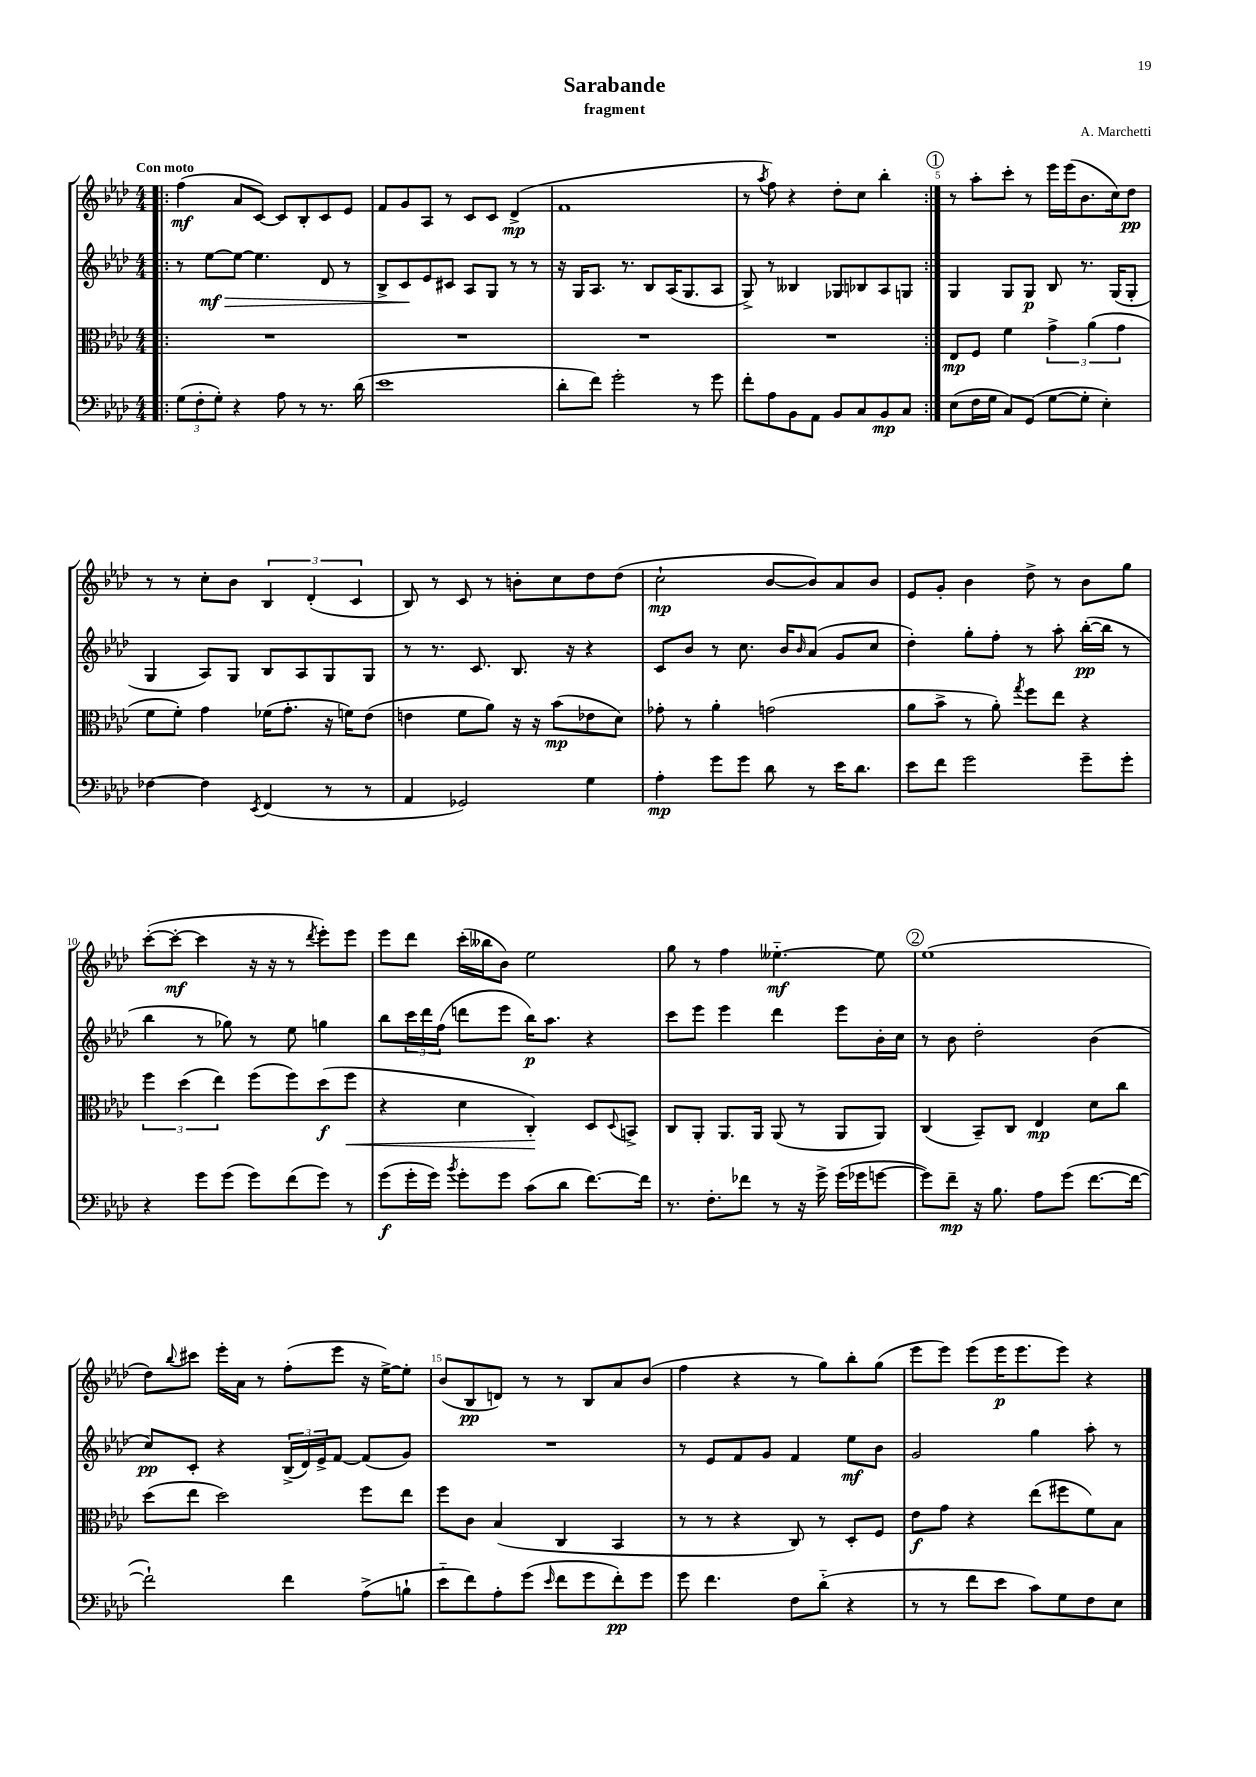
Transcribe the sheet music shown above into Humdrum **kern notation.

**kern	**dynam	**kern	**dynam	**kern	**dynam	**kern	**dynam
*part4	*part4	*part3	*part3	*part2	*part2	*part1	*part1
*staff4	*staff4	*staff3	*staff3	*staff2	*staff2	*staff1	*staff1
*clefF4	*	*clefC3	*	*clefG2	*	*clefG2	*
*k[b-e-a-d-]	*	*k[b-e-a-d-]	*	*k[b-e-a-d-]	*	*k[b-e-a-d-]	*
*M4/4	*	*M4/4	*	*M4/4	*	*M4/4	*
=1!|:	=1!|:	=1!|:	=1!|:	=1!|:	=1!|:	=1!|:	=1!|:
!	!	!	!	!	!	!LO:TX:a:B:t=Con moto	!
(12G\L	.	1r	.	8r	.	(4ff\	mf
12F'\	.	.	.	.	.	.	.
!	!	!	!	!	!LO:HP:b	!	!
.	.	.	.	[8ee-\L	> mf	.	.
12G'\J)	.	.	.	.	.	.	.
4r	.	.	.	8ee-\J_	.	8a-/L	.
.	.	.	.	4.ee-\]	.	[8c/J)	.
8A-\	.	.	.	.	.	8c/L]	.
8r	.	.	.	.	.	8B-'/	.
8.r	.	.	.	8d-/	.	8c/	.
.	.	.	.	8r	.	8e-/J	.
(16d-\	.	.	.	.	.	.	.
=2	=2	=2	=2	=2	=2	=2	=2
1e-	.	1r	.	8B-^/L	.	8f/L	.
.	.	.	.	8c/	.	8g/	.
.	.	.	.	8e-/	]	8A-/J	.
.	.	.	.	8c#X/J	.	8r	.
.	.	.	.	8A-/L	.	8c/L	.
.	.	.	.	8G/J	.	8c/J	.
.	.	.	.	8r	.	(4d-^/	mp
.	.	.	.	8r	.	.	.
=3	=3	=3	=3	=3	=3	=3	=3
8d-'\L	.	1r	.	16r	.	1f	.
.	.	.	.	16G/KL	.	.	.
8f\J)	.	.	.	8.A-/J	.	.	.
2g'\	.	.	.	.	.	.	.
.	.	.	.	8.r	.	.	.
.	.	.	.	8B-/L	.	.	.
.	.	.	.	(16A-/K	.	.	.
.	.	.	.	8.G/	.	.	.
8r	.	.	.	.	.	.	.
8g\	.	.	.	8A-/J	.	.	.
=4	=4	=4	=4	=4	=4	=4	=4
8f'\L	.	1r	.	8G^/)	.	8r	.
.	.	.	.	.	.	8qaa-/	.
8A-\	.	.	.	8r	.	8ff\)	.
8BB-\	.	.	.	4B--X/	.	4r	.
8AA-\J	.	.	.	.	.	.	.
8BB-/L	.	.	.	8G-X/L	.	8dd-'\L	.
8C/	.	.	.	8B-X/	.	8cc\J	.
8BB-/	mp	.	.	8A-/	.	4bb-'\	.
8C/J	.	.	.	8Gn/J	.	.	.
!!LO:REH:place=s1:t=1
=5:|!	=5:|!	=5:|!	=5:|!	=5:|!	=5:|!	=5:|!	=5:|!
(8E-\L	.	8E-/L	mp	4G/	.	8r	.
16F\L	.	8F/J	.	.	.	8aa-'\L	.
16G\JJ	.	.	.	.	.	.	.
8C/L)	.	4f\	.	8G/L	.	8ccc'\J	.
(8GG/J	.	.	.	8G/J	p	8r	.
[8G\L	.	6g^\	.	8B-/	.	16eee-\LL	.
.	.	.	.	.	.	(16eee-\J	.
8G'\J]	.	.	.	8.r	.	8.b-\	.
.	.	(6a-\	.	.	.	.	.
4E-'\)	.	.	.	.	.	.	.
.	.	.	.	(16G/KL	.	16cc\k)	.
.	.	6g\	.	.	.	.	.
.	.	.	.	8G'/J	.	8dd-\J	pp
!!LO:LB:g=z
=6	=6	=6	=6	=6	=6	=6	=6
[4F-X\	.	8f\L	.	4G/	.	8r	.
.	.	8f'\J)	.	.	.	8r	.
4F-\]	.	4g\	.	8A-/L)	.	8cc'\L	.
.	.	.	.	8G/J	.	8b-\J	.
8qEE-/	.	.	.	.	.	.	.
(4FF/	.	(16f-X\KL	.	8B-/L	.	6B-/	.
.	.	8.g'\J	.	.	.	.	.
.	.	.	.	8A-/	.	.	.
.	.	.	.	.	.	(6d-'/	.
8r	.	16r	.	8G/	.	.	.
.	.	16fn\KL)	.	.	.	.	.
.	.	.	.	.	.	6c/	.
8r	.	(8e-\J	.	8G/J	.	.	.
=7	=7	=7	=7	=7	=7	=7	=7
4AA-/	.	4en\	.	8r	.	8B-/)	.
.	.	.	.	8.r	.	8r	.
2GG-X/)	.	8f\L	.	.	.	8c/	.
.	.	.	.	8.c/	.	.	.
.	.	8a-\J)	.	.	.	8r	.
.	.	16r	.	8.B-/	.	8bn'\L	.
.	.	16r	.	.	.	.	.
.	.	(8b-\L	mp	.	.	8cc\	.
.	.	.	.	16r	.	.	.
4G\	.	8e-X\	.	4r	.	8dd-\	.
.	.	8d-\J)	.	.	.	(8dd-\J	.
=8	=8	=8	=8	=8	=8	=8	=8
4A-'\	mp	8g-X'\	.	8c/L	.	2cc`\	mp
.	.	8r	.	8b-/J	.	.	.
8g\L	.	4a-'\	.	8r	.	.	.
8g\J	.	.	.	8.cc\	.	.	.
8d-\	.	(2gn\	.	.	.	[8b-/L	.
.	.	.	.	16b-/KL	.	.	.
.	.	.	.	16qqb-/	.	.	.
8r	.	.	.	(8a-/J	.	8b-/])	.
16e-\KL	.	.	.	8g/L	.	8a-/	.
8.d-\J	.	.	.	.	.	.	.
.	.	.	.	8cc/J	.	8b-/J	.
=9	=9	=9	=9	=9	=9	=9	=9
8e-\L	.	8a-\L	.	4dd-'\)	.	8e-/L	.
8f\J	.	8b-^\J	.	.	.	8g'/J	.
2g\	.	8r	.	8gg'\L	.	4b-\	.
.	.	8a-'\)	.	8ff'\J	.	.	.
.	.	8qgg/	.	.	.	.	.
.	.	8ff\L	.	8r	.	8dd-^\	.
.	.	8ee-\J	.	8aa-'\	.	8r	.
8g~\L	.	4r	.	([16bb-'\LL	pp	8b-\L	.
.	.	.	.	16bb-\JJ]	.	.	.
8g'\J	.	.	.	8r	.	8gg\J	.
!!LO:LB:g=z
=10	=10	=10	=10	=10	=10	=10	=10
4r	.	6ff\	.	4bb-\	.	([8ccc'\L	.
.	.	.	.	.	.	8ccc'\J_	mf
.	.	(6dd-\	.	.	.	.	.
8g\L	.	.	.	8r	.	4ccc\]	.
.	.	6ee-\)	.	.	.	.	.
(8g\J	.	.	.	8gg-X\)	.	.	.
8g\L)	.	(8ff\L	.	8r	.	16r	.
.	.	.	.	.	.	16r	.
(8f\	.	8ff\)	.	8ee-\	.	8r	.
.	.	.	.	.	.	8qddd-/	.
8g\J)	.	(8dd-\	f	4ggn\	.	8eee-'\L)	.
!	!	!	!LO:HP:b	!	!	!	!
8r	.	8ff\J	<	.	.	8eee-\J	.
=11	=11	=11	=11	=11	=11	=11	=11
(8g\L	f	4r	.	8bb-\L	.	8eee-\L	.
16g'\L	.	.	.	24ccc\L	.	8ddd-\J	.
.	.	.	.	24ddd-\	.	.	.
16g\JJ)	.	.	.	.	.	.	.
.	.	.	.	(24ff\JJ	.	.	.
8qb-/	.	.	.	.	.	.	.
8g'\L	.	4d-\	.	8dddn\L	.	(16ccc'\LL	.
.	.	.	.	.	.	16bb--X\J	.
8g\J	.	.	.	8eee-\J	.	8b-\J)	.
(8c\L	.	4C'/)	.	16bb-\KL)	p	2ee-\	.
.	.	.	.	8.aa-\J	.	.	.
8d-\J	.	.	.	.	.	.	.
[8.f\L)	.	8D-/L	[	4r	.	.	.
.	.	8qqD-/	.	.	.	.	.
.	.	8BBn^/J	.	.	.	.	.
16f\Jk]	.	.	.	.	.	.	.
=12	=12	=12	=12	=12	=12	=12	=12
8.r	.	8C/L	.	8ccc\L	.	8gg\	.
.	.	8AA-'/J	.	8eee-\J	.	8r	.
8.F'\L	.	.	.	.	.	.	.
.	.	8.AA-/L	.	4eee-\	.	4ff\	.
8f-X\J	.	.	.	.	.	.	.
.	.	16AA-/Jk	.	.	.	.	.
8r	.	(8AA-/	.	4ddd-\	.	[4.ee--X\	mf
16r	.	8r	.	.	.	.	.
16g^\	.	.	.	.	.	.	.
(16g\LL	.	8AA-/L	.	8eee-\L	.	.	.
16g-X\J	.	.	.	.	.	.	.
[8gn\J	.	8AA-/J)	.	16b-'\L	.	8ee--\]	.
.	.	.	.	16cc\JJ	.	.	.
!!LO:REH:place=s1:t=2
=13	=13	=13	=13	=13	=13	=13	=13
8g\L])	.	(4C/	.	8r	.	(1ee-	.
8f~\J	mp	.	.	8b-\	.	.	.
16r	.	8BB-~/L)	.	2dd-'\	.	.	.
8.B-\	.	.	.	.	.	.	.
.	.	8C/J	.	.	.	.	.
8A-\L	.	4E-/	mp	.	.	.	.
(8g\J	.	.	.	.	.	.	.
[8.f\L	.	8d-\L	.	(4b-\	.	.	.
.	.	8cc\J	.	.	.	.	.
16f\Jk_	.	.	.	.	.	.	.
!!LO:LB:g=z
=14	=14	=14	=14	=14	=14	=14	=14
2f`\])	.	(8dd-\L	.	8cc/L)	pp	8dd-\L)	.
.	.	.	.	.	.	8qqbb-/	.
.	.	8ee-\J	.	8c'/J	.	8ccc#X\J	.
.	.	2dd-\)	.	4r	.	16eee-'\LL	.
.	.	.	.	.	.	16a-\JJ	.
.	.	.	.	.	.	8r	.
4f\	.	.	.	(24B-^/LL	.	(8ff'\L	.
.	.	.	.	24d-/)	.	.	.
.	.	.	.	24e-^/J	.	.	.
.	.	.	.	[8f/J	.	8eee-\J	.
(8A-^\L	.	8ff\L	.	(8f/L]	.	16r	.
.	.	.	.	.	.	[16ee-^\KL)	.
8Bn`\J	.	8ee-\J	.	8g/J)	.	8ee-'\J]	.
=15	=15	=15	=15	=15	=15	=15	=15
8e-\L	.	8ff\L	.	1r	.	(8b-/L	.
8f\)	.	8c\J	.	.	.	8B-/	pp
8A-'\	.	(4B-/	.	.	.	8dn/J)	.
(8g\J	.	.	.	.	.	8r	.
16qqe-/	.	.	.	.	.	.	.
8f\L	.	4C/	.	.	.	8r	.
8g\	.	.	.	.	.	8B-/L	.
8f'\)	pp	4BB-/	.	.	.	8a-/	.
8g\J	.	.	.	.	.	(8b-/J	.
=16	=16	=16	=16	=16	=16	=16	=16
8g\	.	8r	.	8r	.	4ff\	.
4.f\	.	8r	.	8e-/L	.	.	.
.	.	4r	.	8f/	.	4r	.
.	.	.	.	8g/J	.	.	.
8F\L	.	8C/)	.	4f/	.	8r	.
(8d-\J	.	8r	.	.	.	8gg\L)	.
4r	.	8D-'/L	.	8ee-\L	mf	8bb-'\	.
.	.	8F/J	.	8b-\J	.	(8gg\J	.
=17	=17	=17	=17	=17	=17	=17	=17
8r	.	8e-\L	f	2g/	.	8eee-\L	.
8r	.	8g\J	.	.	.	8eee-\J)	.
8f\L	.	4r	.	.	.	(8eee-\L	.
8e-\J	.	.	.	.	.	16eee-\K	p
.	.	.	.	.	.	8.eee-\	.
8c\L)	.	(8ee-\L	.	4gg\	.	.	.
8G\	.	8ff#X\	.	.	.	8eee-\J)	.
8F\	.	8f\)	.	8aa-'\	.	4r	.
8E-\J	.	8B-\J	.	8r	.	.	.
==	==	==	==	==	==	==	==
*-	*-	*-	*-	*-	*-	*-	*-
